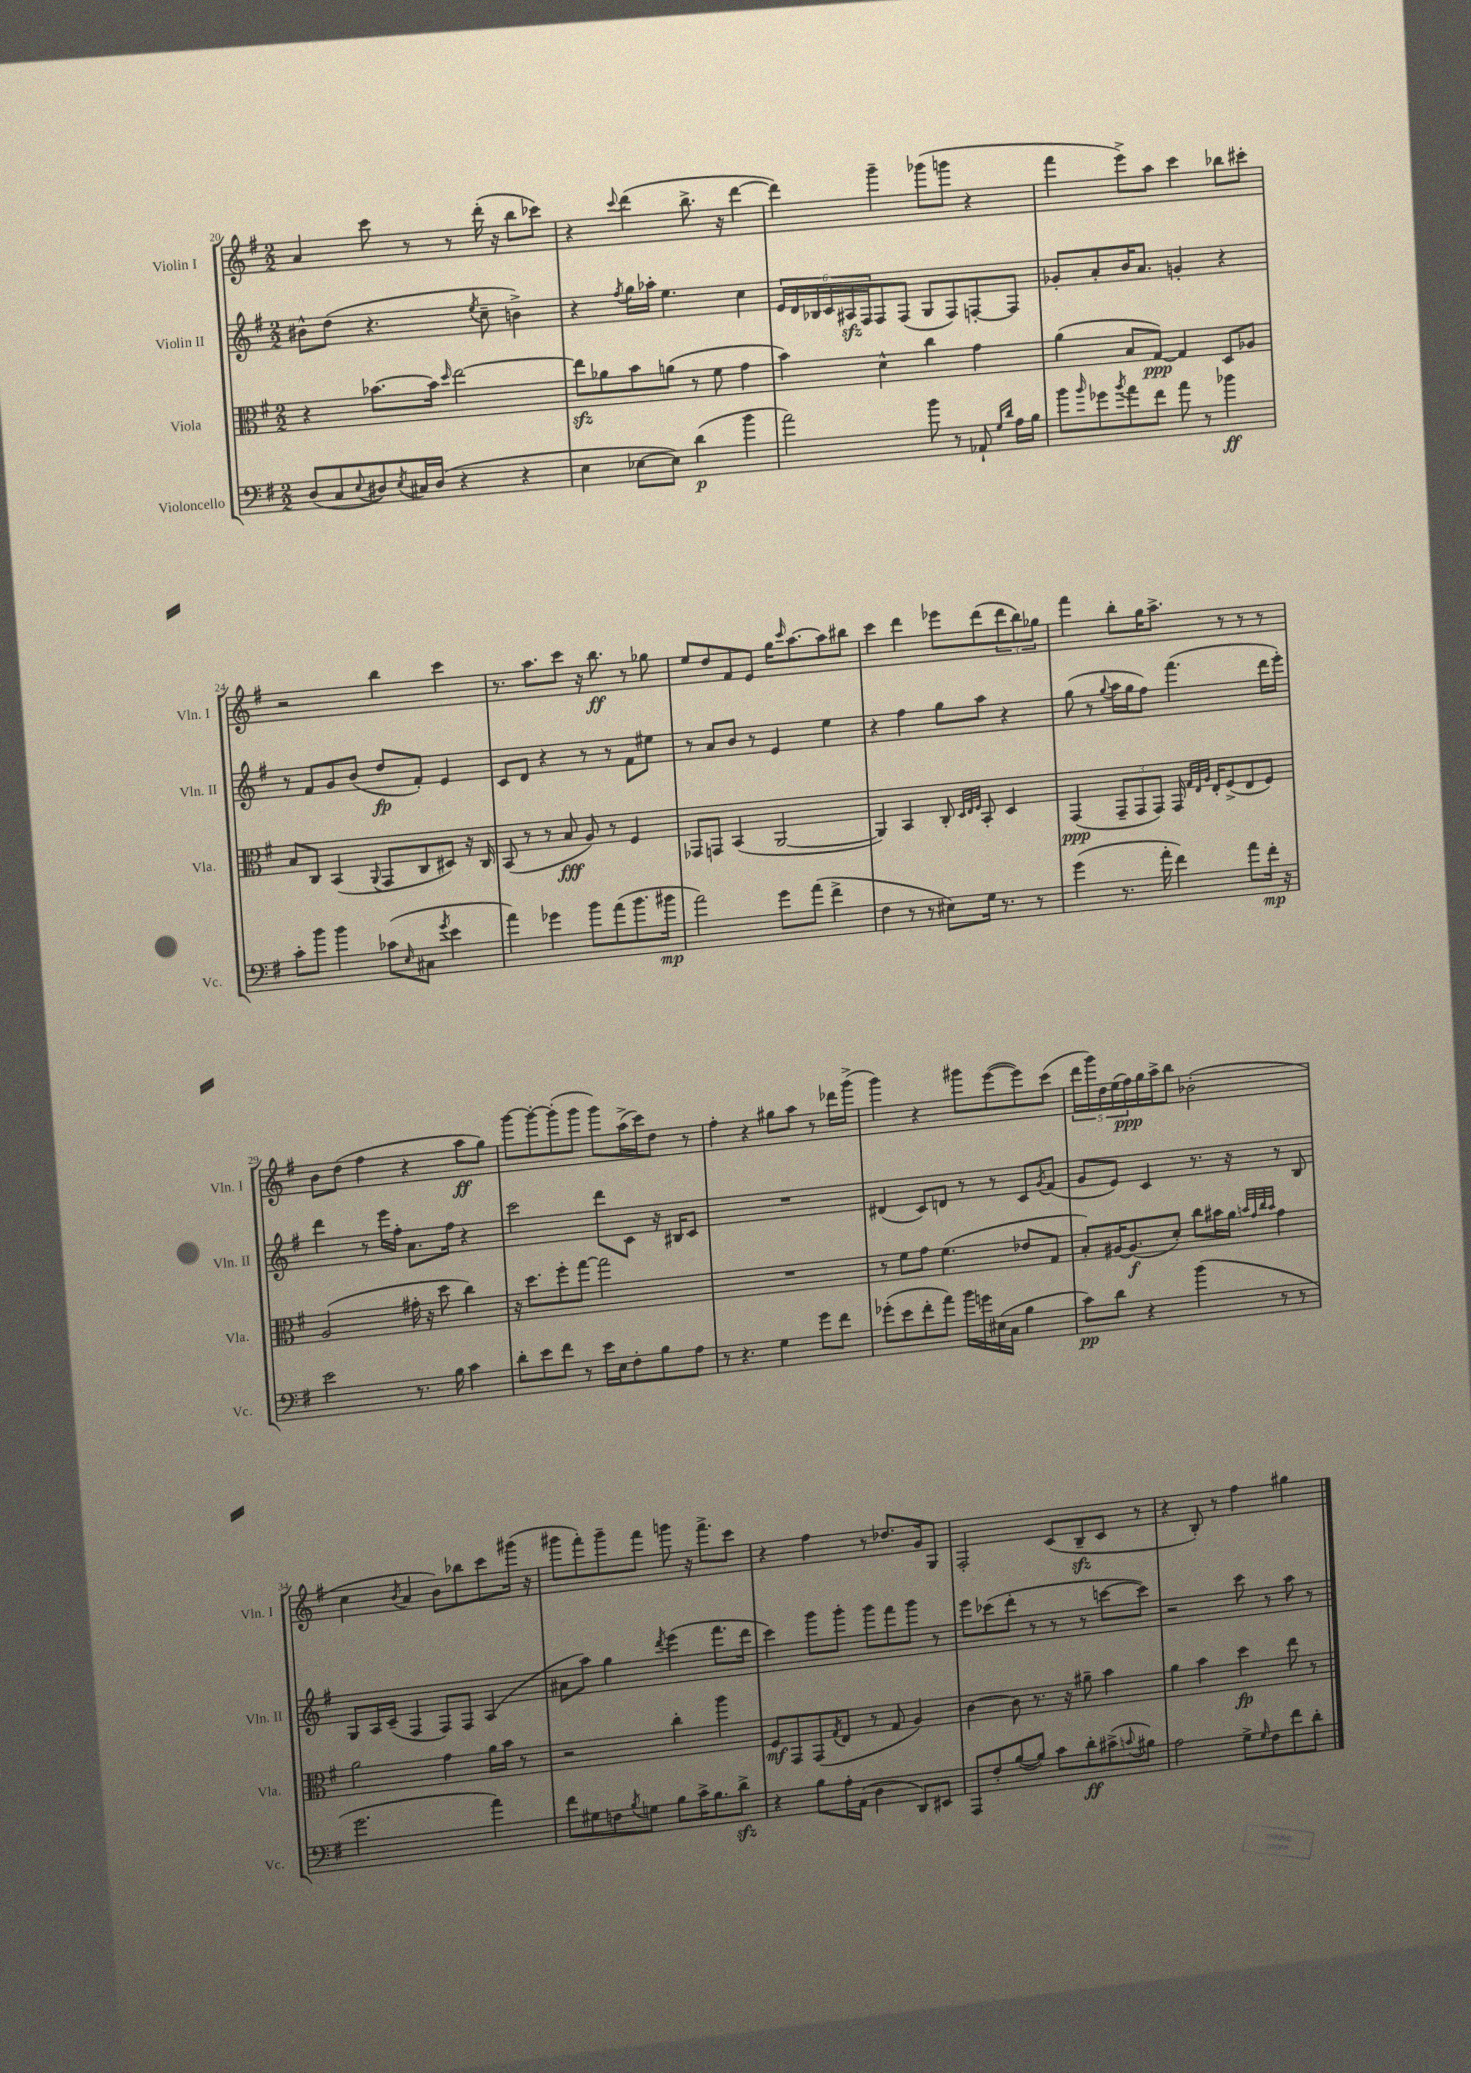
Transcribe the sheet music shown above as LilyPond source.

<<
\new StaffGroup <<
\new Staff = "s0" \with { instrumentName = "Violin I" shortInstrumentName = "Vln. I" } {
    \clef treble \key g \major \numericTimeSignature \time 2/2
    a'4 c'''8 r8 r8 d'''16-.( r16 b''8 ces'''8) |
    r4 \appoggiatura { c'''8 } d'''4( b''8.-> r16 d'''4~ |
    d'''4) g'''4-- ges'''8( g'''8 r4 |
    fis'''4 e'''8->) a''8 c'''4 bes''8 cis'''8-. |
    r2 b''4 c'''4 |
    r8. a''8. c'''8 r16 b''8.\ff r8 ges''8 |
    e''8 d''8 fis'8 e'8 g''16 \grace { c'''16 } a''8.~ a''8 bis''8 |
    c'''4 d'''4 ees'''8 d'''8( \tuplet 3/2 { d'''8 b''8) ges''8 } |
    fis'''4 b''8-. g''16 a''8.-> r8 r8 r8 |
    b'8 d''8( fis''4 r4 a''8\ff g''8) |
    g'''8~ g'''8~-. g'''8-.( g'''8 g'''8) a''16->( c'''16) d''8 r8 |
    fis''4-. r4 gis''8 a''8 r8 des'''16 g'''16->( |
    g'''4) r4 gis'''8 e'''8~( e'''8) c'''8( |
    \tuplet 5/4 { d'''16 g'''16) d''16 e''16( fis''16\ppp) } g''16 a''16-> b''8 bes'2-.( |
    c''4 \acciaccatura { b'8 } a'4 b'8) bes''8 c'''8 gis'''16( r16 |
    gis'''8 fis'''8-.) gis'''8-- fis'''8 g'''8 r16 fis'''8.-> c'''8 |
    r4 fis''4 r8 des''8. g'16 g8 |
    fis2-. c'8( b8--\sfz c'8 r8 |
    r4 b8-.) r8 fis''4 gis''4 \bar "|." |
}
\new Staff = "s1" \with { instrumentName = "Violin II" shortInstrumentName = "Vln. II" } {
    \clef treble \key g \major \numericTimeSignature \time 2/2
    bis'8-^ d''8( r4. \acciaccatura { e''8 } c''8-- b'4->) |
    r4 \acciaccatura { fis''8 } g''16 aes''16-. e''4. c''4 |
    \tuplet 6/4 { e'16 d'16 bes16 c'16 ais16\sfz fis16 } fis8 fis8( g8 fis8) f8~-. f8 |
    ges'8-. a'8-. b'16 a'8. g'4-. r4 |
    r8 fis'8 g'8 b'8( d''8\fp fis'8-.) e'4 |
    c'8 d'8 r4 r8 r8 fis'8 eis''8 |
    r8 a'8 b'8 r8 e'4 e''4 |
    r4 fis''4 g''8 a''8 r4 |
    g''8( r8 \appoggiatura { g''8 } a''16 g''16 fis''8) fis'''4.( d'''16 e'''16-.) |
    d'''4 r8 e'''16 fis''16-. a'8. fis''16 r4 |
    c'''2 d'''8 c'8 r16 bis16 c'8 |
    R1 |
    dis'4( c'8) d'8 r8 r8 c'8 \acciaccatura { g'8 } fis'8( |
    g'8 e'8) c'4 r8. r16 r8 b8 |
    g8 a16 c'16--( fis4 fis8) fis8 a4( |
    ais'8 a''8) g''4 \acciaccatura { d'''8 } e'''4( fis'''8. d'''16 |
    c'''4) g'''8 g'''8-. g'''8 fis'''8 g'''8 r8 |
    e'''8 ces'''8( d'''8-. r8 r8 r8 c'''8~ c'''8) |
    r2 c'''8 r8 a''8 r8 \bar "|." |
}
\new Staff = "s2" \with { instrumentName = "Viola" shortInstrumentName = "Vla." } {
    \clef alto \key g \major \numericTimeSignature \time 2/2
    r4 bes'8.~ bes'16 \grace { d''16 } e''2~ |
    e''8\sfz aes'8 b'8 a'8( r8 fis'8 g'4 |
    b'4) d'4-^ c''4 g'4 |
    a'4( b8 g8~\ppp) g4 d8 aes8 |
    b8 c8 b,4( \appoggiatura { a,8 } g,8 c8 dis8) r16 c16 |
    b,8( r8 r8 b8\fff a8) r8 fis4 |
    ges,8 g,8 b,4( a,2~ |
    a,4) b,4 c8-. \grace { d32 e32 fis32 } b,8-. d4 |
    g,4\ppp( \tuplet 3/2 { g,8-- g,8 g,8) } g,16 \grace { g32 e32 a32 } e16-. fis8->( e8 fis8) |
    a2( gis'16-. r16 d''8 c''4) |
    r16 d''8. fis''8-. g''8~ g''2 |
    R1 |
    r8 fis'8 g'8 fis'4.( ees'8 g8 |
    b8-.) ais16~ ais8.\f( d'8-.) c''8 bis'16 a'16 \grace { b'32 g'32 c''32 b'32 } g'4 |
    a'2 g'4 a'16 b'16 r8 |
    r2 c''4-. a''4 |
    fis8\mf g,8 g,8( \acciaccatura { g8 } e8 r8 g8 a4) |
    c'4~ c'8 r8. r16 ais'8-- b'4 |
    a'4 b'4 d''4\fp e''8 r8 \bar "|." |
}
\new Staff = "s3" \with { instrumentName = "Violoncello" shortInstrumentName = "Vc." } {
    \clef bass \key g \major \numericTimeSignature \time 2/2
    d8( c8 \appoggiatura { e8 } dis8) \acciaccatura { e8 } cis16 dis16( r4 r4 |
    e4 ees8~ ees8) d'4\p( b'4 |
    a'2) b'8 r8 aes,8-! \grace { g16 d'16 } a16 b16 |
    b'8 \grace { b'16 } ges'8 \acciaccatura { b'8 } a'8 fis'8 a'8 r8 bes'4\ff |
    c'8-. b'8 b'4 ces'8( \grace { e16 } cis8 \acciaccatura { g'8 } e'4 |
    a'4) ges'4 b'8 a'8( b'8. bis'16\mp |
    a'2) g'8 a'8( fis'4-> |
    fis4 r8 r8 eis8) g16 r8. r8 |
    g'4( r8. a'16-. fis'4) a'8 fis'16-.\mp r16 |
    e'2 r8. b16 c'4 |
    d'8-. e'8 fis'8 r8 e'16 e16 fis8-. b8 a8 |
    r8 r4. g4 g'8 fis'8 |
    ges'8-.( e'8 fis'8-. a'8) b'16 g'16 eis16( c16 b4 |
    c'8\pp) d'8 r4 b'4( r8 r8 |
    g'2. a'4) |
    fis'8 gis8 f8 \acciaccatura { b8 } g8 b8 c'16-> b8. d'8->\sfz |
    r4 b8 a16-. a,16( d4 d,8) eis,8 |
    a,,8 fis8-. b8~( b8) c'8 d'8-.\ff cis'8->( \appoggiatura { c'8 } bis8) |
    a2 g8-> \grace { g16 } fis8 fis'8 d'8-. \bar "|." |
}
>>
>>
\layout { \context { \Score currentBarNumber = #20 } }
